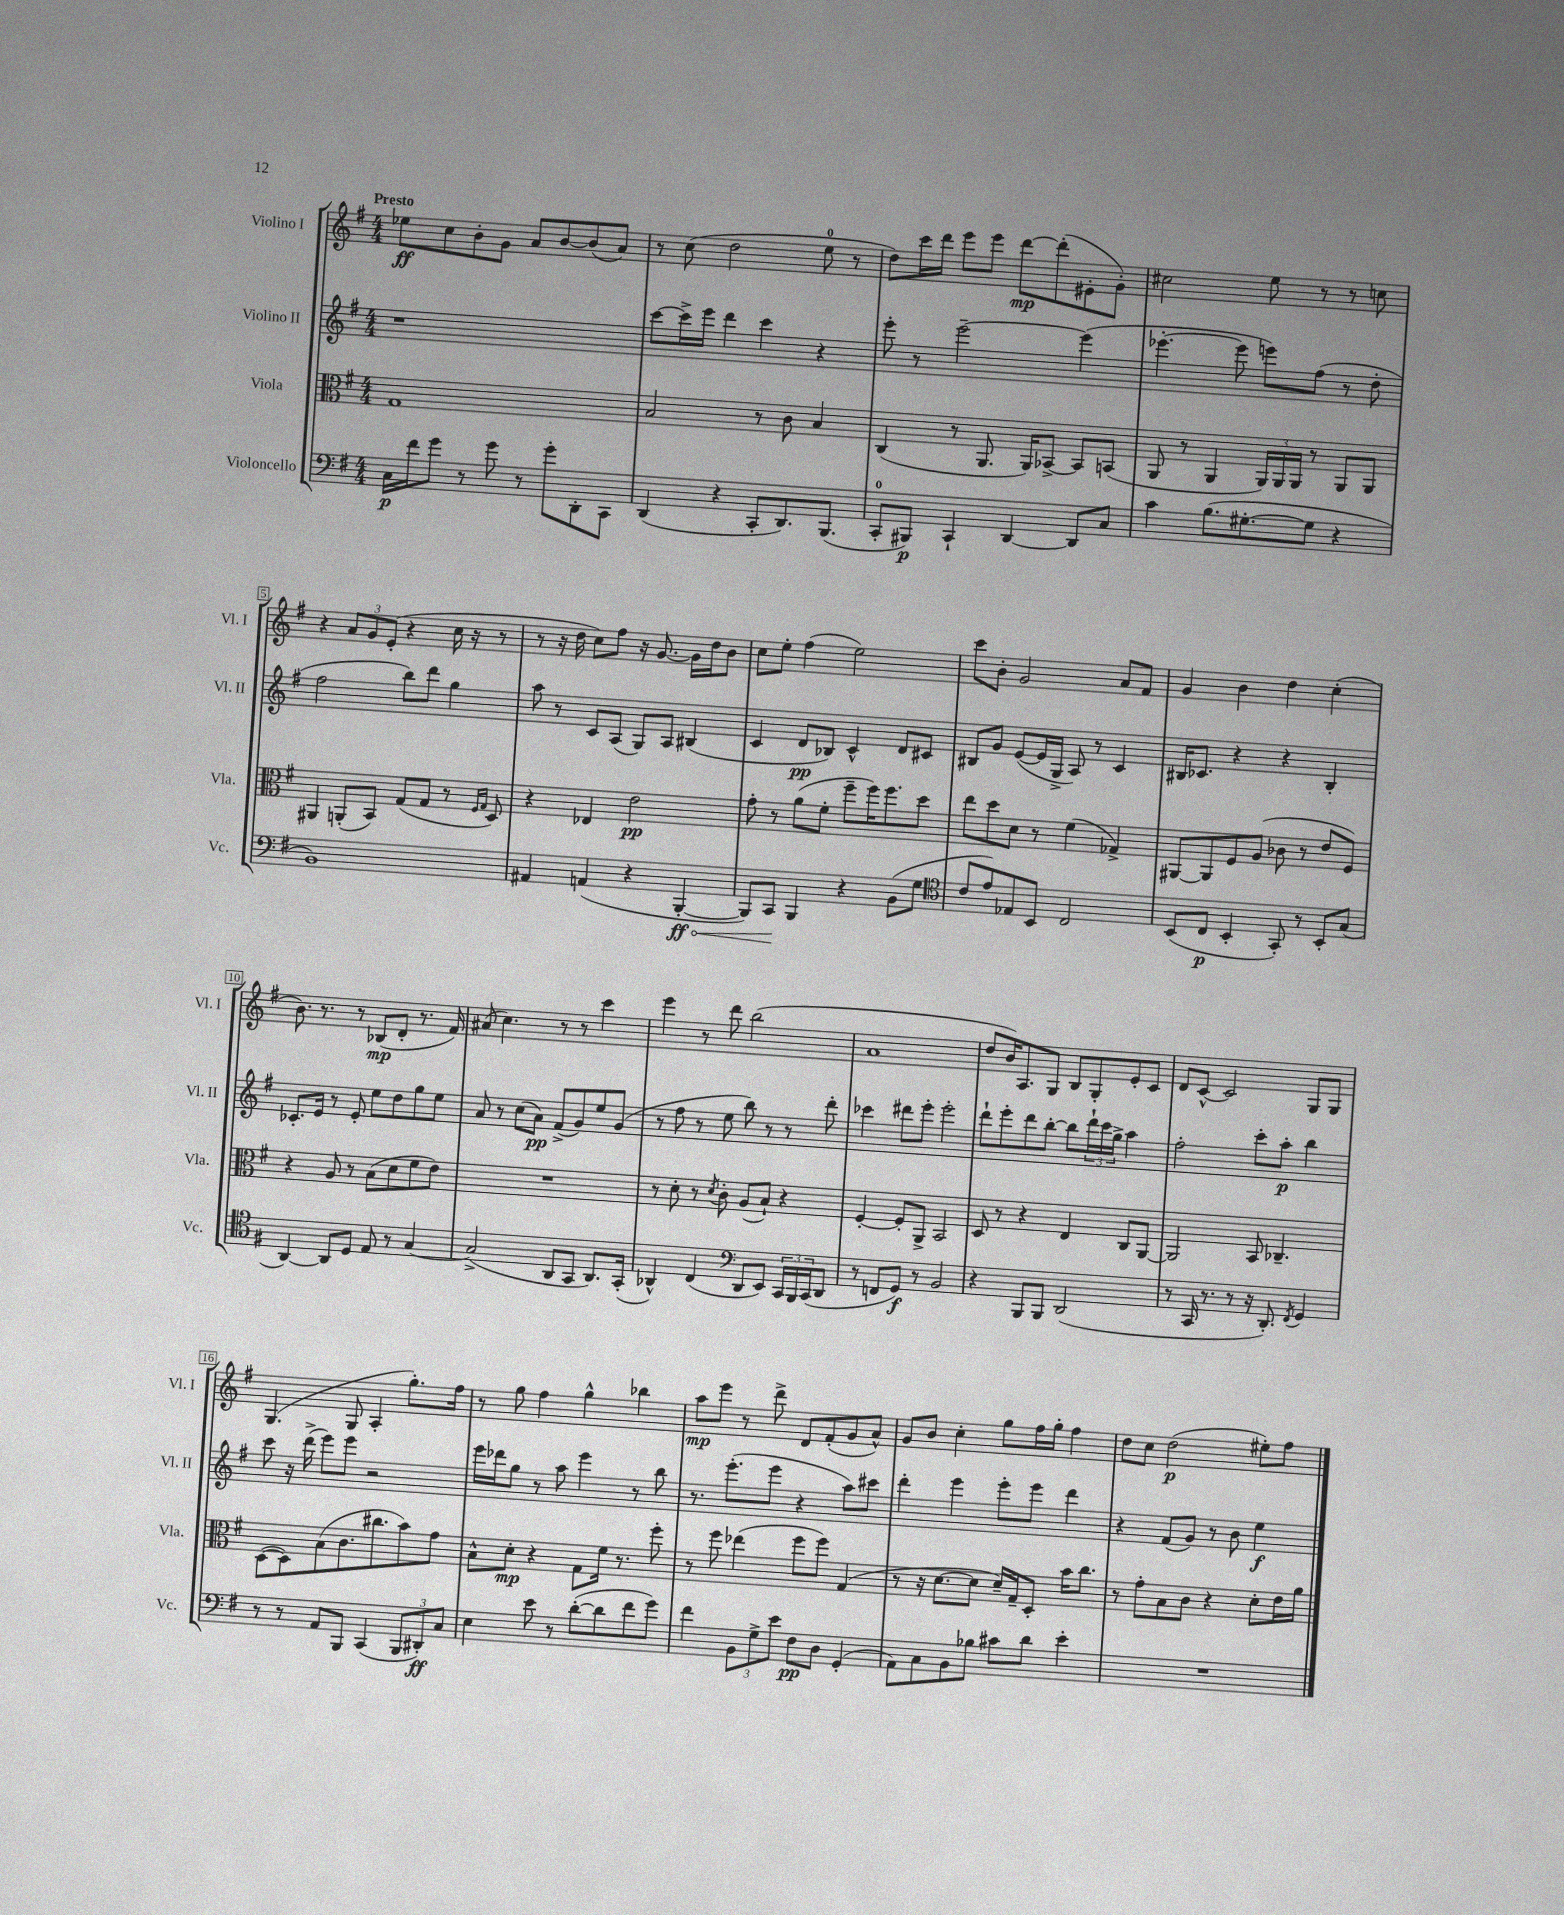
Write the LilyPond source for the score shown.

<<
\new StaffGroup <<
\new Staff = "s0" \with { instrumentName = "Violino I" shortInstrumentName = "Vl. I" } {
    \clef treble \key g \major \numericTimeSignature \time 4/4 \tempo "Presto"
    ees''8\ff c''8 b'8-. g'8 a'8 b'8~ b'8( a'8) |
    r8 c''8( d''2 e''8-0 r8 |
    d''8) c'''16 d'''16 e'''8 e'''8 d'''8~\mp d'''8-.( eis'8-. g'8-.) |
    cis''2 e''8 r8 r8 c''8 |
    r4 \tuplet 3/2 { a'8 g'8 e'8-.( } r4 c''16 r16 r8 |
    r8 r16 d''16 c''8) fis''8 r16 g'8.~ g'16 d''16 b'8 |
    c''8 e''8-. fis''4( e''2) |
    c'''8 b'8-. g'2 a'8 fis'8 |
    g'4 b'4 d''4 c''4-.( |
    b'8.) r8. r8 bes8\mp( d'8-. r8. fis'16) |
    ais'8( c''4.) r8 r8 c'''4 |
    e'''4 r8 d'''8 b''2( |
    a'1 |
    d''8 b'16) a8. g8 b8 g8-. e'8-. c'8 |
    d'8 c'8~-^ c'2 g8 g8 |
    g4.( g8 a4-. g''8.-.) fis''16 |
    r8 g''8 fis''4 g''4-^ bes''4 |
    a''8\mp e'''8 r8 d'''8-> d'8 fis'8-.( g'8 a'8-^) |
    g'8 b'8 c''4-. g''8 fis''16 g''16-. fis''4 |
    d''8 c''8 d''2\p( eis''8-.) fis''8 \bar "|." |
}
\new Staff = "s1" \with { instrumentName = "Violino II" shortInstrumentName = "Vl. II" } {
    \clef treble \key g \major \numericTimeSignature \time 4/4
    r1 |
    c'''8~ c'''16-> e'''16 d'''4 c'''4 r4 |
    e'''8-. r8 e'''2~-- e'''4( |
    ees'''4.~-. ees'''8 e'''8) fis''8( r8 d''8-. |
    fis''2 b''8) d'''8 g''4 |
    a''8 r8 c'8 a8( g8) a8 bis4( |
    c'4 d'8\pp bes8) c'4-^ d'8 cis'8 |
    bis8 g'8 e'8~( e'16 g16-> a8) r8 c'4 |
    bis16 ces'8. r4 r4 bis4-. |
    ces'8.-. e'16 r8 e'8-. e''8 d''8 g''8 e''8 |
    a'8 r8 c''8( a'8\pp) fis'8->( g'8) e''8 g'8( |
    r8 fis''8 r8 e''8 b''8) r8 r8 d'''8-. |
    ces'''4 dis'''8 e'''8-. e'''2-. |
    d'''8-! e'''8-. d'''8 b''8~-. b''8 \tuplet 3/2 { d'''16-! c'''16 g''16-> } a''4 |
    fis''2-. c'''8-. a''8-.\p b''4 |
    c'''8 r16 d'''16->( e'''8) e'''8 r2 |
    e'''16 des'''16 g''8 r8 a''8 e'''4 r8 b''8 |
    r8. e'''8.-.( e'''8 r4 a''8) cis'''8 |
    d'''4-. e'''4 e'''8-. e'''8 d'''4 |
    r4 fis'8( g'8) r8 b'8 e''4\f \bar "|." |
}
\new Staff = "s2" \with { instrumentName = "Viola" shortInstrumentName = "Vla." } {
    \clef alto \key g \major \numericTimeSignature \time 4/4
    g1 |
    b2 r8 c'8 b4 |
    c4( r8 a,8. a,16) bes,8~-> bes,8 b,8( |
    a,8 r8 a,4 \tuplet 3/2 { a,16) a,16 a,16 } r8 a,8 a,8 |
    ais,4 a,8-.( b,8) g8( g8 r8 \grace { fis16 g16 } d8) |
    r4 ees4 e'2\pp |
    g'8-. r8 a'8( fis'8-. fis''8-- fis''16) fis''8. d''8 |
    e''8 d''8 d'8 r8 fis'4( ges4->) |
    ais,8~ ais,8 fis8 a8( ces'8 r8 e'8 fis8) |
    r4 a8 r8 b8( d'8 fis'8 e'8) |
    R1 |
    r8 d'8-. r8 \acciaccatura { d'8 } c'8-. a8( b8-!) r4 |
    fis4~-. fis8-. a,8-> b,2 |
    d8 r8 r4 e4 c8 a,8~ |
    a,2 b,8 ces4.-- |
    d8~( d8) b8( c'8. cis''8. b'8) g'8 |
    b8-^ d'8-.\mp r4 g8 fis'16 r8. fis''8-. |
    r8 fis''8 ees''4( fis''8 fis''8) g4( |
    r8 r16 d'8.~ d'8 d'16--) g16-- d8-. b'16 c''8. |
    r8 g'8-. b8 c'8 r4 d'8-. e'16 a'16 \bar "|." |
}
\new Staff = "s3" \with { instrumentName = "Violoncello" shortInstrumentName = "Vc." } {
    \clef bass \key g \major \numericTimeSignature \time 4/4
    c16\p fis'16 g'8 r8 g'8 r8 g'8-. d,8-. c,8 |
    d,4( r4 c,8-. d,8.) b,,8.( |
    c,8-0-. bis,,8\p) c,4-! d,4~ d,8 c8 |
    c'4 b8.( gis8.~-. gis8 r4 |
    b,1) |
    ais,4 a,4( r4 \once \override Hairpin.circled-tip = ##t b,,4~-.\ff\< |
    b,,8) c,8\! b,,4 r4 b,8( g8 |
    \clef tenor c'8 e'8) ees8 b,8 c2 |
    b,8( c8\p b,4-. g,8-.) r8 b,8-. g8( |
    a,4~) a,8 d8 e8 r8 g4~ |
    g2->( a,8 g,8 a,8.) g,16-.( |
    aes,4-^) c4( \clef bass d,8 e,8) \tuplet 3/2 { c,16 b,,16 c,16( } d,8 |
    r8 f,8 g,8\f) r8 b,2 |
    r4 b,,8 b,,8 d,2( |
    r8 c,16 r8. r8 r16 d,8.-.) \acciaccatura { fis,8 } g,4 |
    r8 r8 a,8 b,,8 c,4( \tuplet 3/2 { b,,8 dis,8-.\ff) c8 } |
    e4 e'8 r8 d'8~-.( d'8 fis'8 g'8) |
    fis'4 \tuplet 3/2 { b,8 g8-> e'8 } fis8\pp d8 g,4-.( |
    a,8) c8 b,8 bes8 cis'8 d'8 e'4-. |
    R1 \bar "|." |
}
>>
>>
\layout { \context { \Score \override BarNumber.stencil = #(make-stencil-boxer 0.1 0.3 ly:text-interface::print) } }
